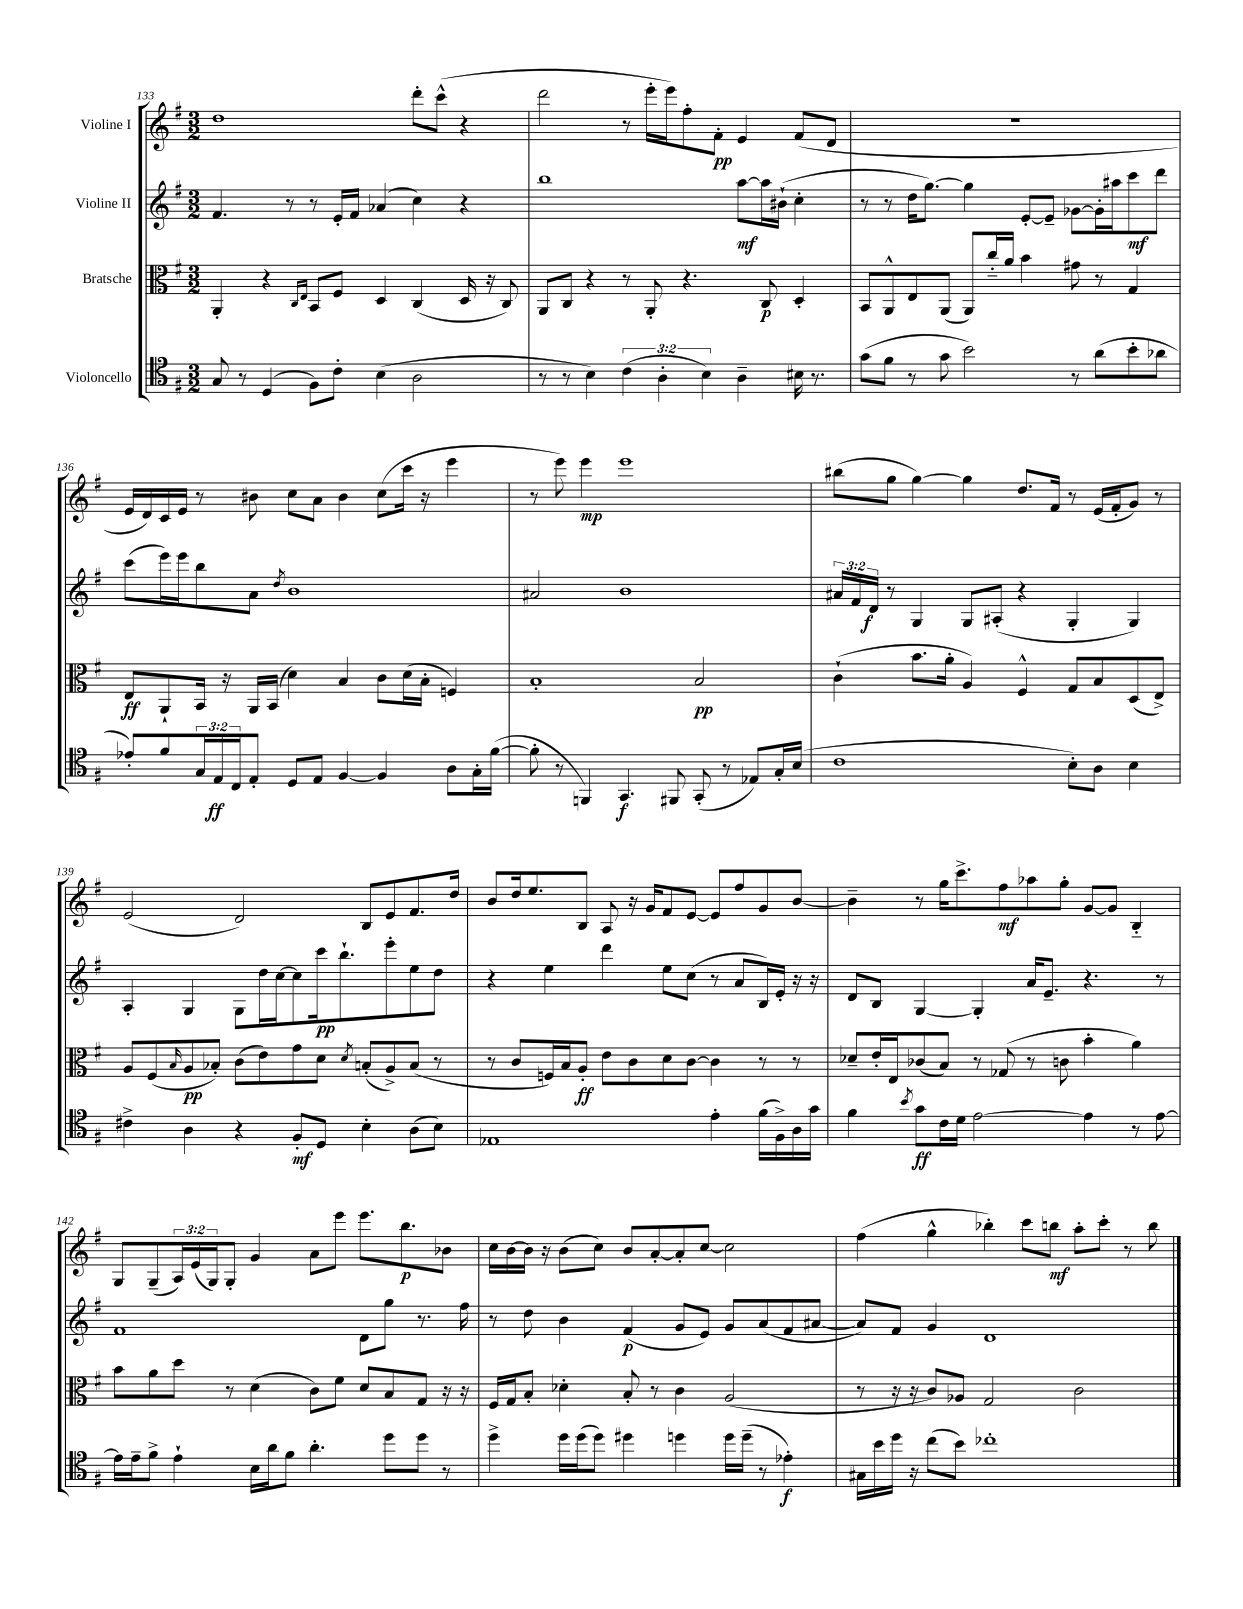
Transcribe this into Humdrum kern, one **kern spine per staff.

**kern	**dynam	**kern	**dynam	**kern	**dynam	**kern	**dynam
*part4	*part4	*part3	*part3	*part2	*part2	*part1	*part1
*staff4	*staff4	*staff3	*staff3	*staff2	*staff2	*staff1	*staff1
*I"Violoncello	*	*I"Bratsche	*	*I"Violine II	*	*I"Violine I	*
*clefC4	*	*clefC3	*	*clefG2	*	*clefG2	*
*k[f#]	*	*k[f#]	*	*k[f#]	*	*k[f#]	*
*M3/2	*	*M3/2	*	*M3/2	*	*M3/2	*
=133	=133	=133	=133	=133	=133	=133	=133
8G/	.	4AA'/	.	4.f#/	.	1dd	.
8r	.	.	.	.	.	.	.
(4D/	.	4r	.	.	.	.	.
.	.	.	.	8r	.	.	.
.	.	16qqC/LL	.	.	.	.	.
.	.	16qqE/JJ	.	.	.	.	.
8F#\L)	.	8BB/L	.	8r	.	.	.
8c'\J	.	8F#/J	.	16e'/LL	.	.	.
.	.	.	.	16f#/JJ	.	.	.
(4B\	.	4D/	.	(4a-X/	.	.	.
2A\	.	(4C/	.	4cc\)	.	8ddd'\L	.
.	.	.	.	.	.	(8ccc^^\J	.
.	.	16D/	.	4r	.	4r	.
.	.	16r	.	.	.	.	.
.	.	8C/)	.	.	.	.	.
=134	=134	=134	=134	=134	=134	=134	=134
8r	.	8AA/L	.	1bb	.	2ddd\	.
8r	.	8C/J	.	.	.	.	.
4B\)	.	4r	.	.	.	.	.
(6c\	.	8r	.	.	.	8r	.
.	.	8AA'/	.	.	.	16eee'\LL	.
6A'\	.	.	.	.	.	.	.
.	.	.	.	.	.	16eee\J)	.
.	.	4.r	.	.	.	8ff#'\	.
6B\)	.	.	.	.	.	.	.
.	.	.	.	.	.	8f#'\J	pp
4A~\	.	.	.	[8aa\L	mf	4e/	.
.	.	8C/	p	16aa\L]	.	.	.
.	.	.	.	(16b#X`\JJ	.	.	.
16B#X\	.	4D'/	.	4cc'\	.	(8f#/L	.
8.r	.	.	.	.	.	.	.
.	.	.	.	.	.	8d/J	.
=135	=135	=135	=135	=135	=135	=135	=135
(8g\L	.	8BB/L	.	8r	.	1.r	.
8f#\J	.	8AA^^/	.	8r	.	.	.
8r	.	8E/	.	16dd\KL	.	.	.
.	.	.	.	[8.gg\J)	.	.	.
8g\	.	(8AA/J	.	.	.	.	.
2b\)	.	8AA/L)	.	4gg\]	.	.	.
.	.	16cc/L	.	.	.	.	.
.	.	16a/JJ	.	.	.	.	.
.	.	4b\	.	[8e'/L	.	.	.
.	.	.	.	8e~/J]	.	.	.
8r	.	8g#X\	.	[8g-X\L	.	.	.
(8a\L	.	8r	.	16g-'\L]	.	.	.
.	.	.	.	16aa#X\J	.	.	.
8b'\	.	4G/	.	8ccc\	mf	.	.
8a-X\J	.	.	.	8ddd\J	.	.	.
!!LO:LB:g=z
=136	=136	=136	=136	=136	=136	=136	=136
8e-X'/L)	.	8E/L	ff	(8ccc\L	.	16e/LL	.
.	.	.	.	.	.	16d/)	.
8f#/	.	8AA`/	.	16eee\L)	.	16c/	.
.	.	.	.	16eee\J	.	16e/JJ	.
24G/L	.	16BB/Jk	.	8bb\	.	8r	.
24E/	ff	.	.	.	.	.	.
.	.	16r	.	.	.	.	.
24C/J	.	.	.	.	.	.	.
8E'/J	.	16AA/LL	.	8a\J	.	8b#X\	.
.	.	(16BB/JJ	.	.	.	.	.
.	.	.	.	8qdd/	.	.	.
8D/L	.	4d\)	.	1b	.	8cc\L	.
8E/J	.	.	.	.	.	8a\J	.
[4F#/	.	4B/	.	.	.	4b#\	.
4F#/]	.	8c\L	.	.	.	(8cc\L	.
.	.	(16d\L	.	.	.	16ccc\Jk	.
.	.	16B'\JJ	.	.	.	16r	.
8A\L	.	4Fn/)	.	.	.	4eee\	.
16G'\L	.	.	.	.	.	.	.
([16f#\JJ	.	.	.	.	.	.	.
=137	=137	=137	=137	=137	=137	=137	=137
8f#'\]	.	1B'	.	2a#X/	.	8r	.
8r	.	.	.	.	.	8eee\)	.
4FFn/)	.	.	.	.	.	4eee\	mp
4.GG/	f	.	.	1b	.	1eee	.
8FF#X/	.	.	.	.	.	.	.
(8GG'/	.	2B/	pp	.	.	.	.
8r	.	.	.	.	.	.	.
8E-X/L)	.	.	.	.	.	.	.
16G'/L	.	.	.	.	.	.	.
(16B/JJ	.	.	.	.	.	.	.
=138	=138	=138	=138	=138	=138	=138	=138
1c	.	(4c`\	.	24a#X/LL	.	(8bb#X\L	.
.	.	.	.	24f#/	.	.	.
.	.	.	.	24d/JJ	f	.	.
.	.	.	.	8r	.	8gg\J	.
.	.	8.b\L	.	4G/	.	[4gg\)	.
.	.	16a'\Jk	.	.	.	.	.
.	.	4A/)	.	8G/L	.	4gg\]	.
.	.	.	.	(8A#X'/J	.	.	.
.	.	4F#^^/	.	4r	.	8.dd/L	.
.	.	.	.	.	.	16f#/Jk	.
8B'\L)	.	8G/L	.	4G'/	.	8r	.
8A\J	.	8B/	.	.	.	(16e/LL	.
.	.	.	.	.	.	16f#'/J	.
4B\	.	(8D/	.	4G/)	.	8g/J)	.
.	.	8E^/J)	.	.	.	8r	.
!!LO:LB:g=z
=139	=139	=139	=139	=139	=139	=139	=139
4c#X^\	.	8A/L	.	4A'/	.	(2e/	.
.	.	(8F#/	.	.	.	.	.
.	.	16qqB/	.	.	.	.	.
4A\	.	8A/	pp	4G/	.	.	.
.	.	8B-X'/J)	.	.	.	.	.
4r	.	(8c\L	.	8G\L	.	2d/)	.
.	.	8e\)	.	16dd\L	.	.	.
.	.	.	.	[16cc\J	.	.	.
8F#'/L	mf	8g\	.	8cc\]	.	.	.
8D/J	.	8d\J	.	16ccc\k	pp	.	.
.	.	.	.	8.bb`\	.	.	.
.	.	8qd/	.	.	.	.	.
4B'\	.	(8Bn'/L	.	.	.	8B/L	.
.	.	8A^/)	.	8eee'\	.	8e/	.
(8A\L	.	(8B/J	.	8ee\	.	8.f#/	.
8B\J)	.	8r	.	8dd\J	.	.	.
.	.	.	.	.	.	16dd/Jk	.
=140	=140	=140	=140	=140	=140	=140	=140
1E-X	.	8r	.	4r	.	8b/L	.
.	.	8c/L	.	.	.	16dd/k	.
.	.	.	.	.	.	8.ee/	.
.	.	16Fn/L)	.	4ee\	.	.	.
.	.	16B/J	.	.	.	.	.
.	.	8A'/J	ff	.	.	8B/J	.
.	.	8e\L	.	4ddd\	.	8A/	.
.	.	8c\	.	.	.	16r	.
.	.	.	.	.	.	16g/KL	.
.	.	8d\	.	8ee\L	.	8f#/	.
.	.	[8c\J	.	(8cc\J	.	[8e/J	.
4e'\	.	4c\]	.	8r	.	8e/L]	.
.	.	.	.	8a/L	.	8ff#/	.
(16f#\LL	.	8r	.	16B/L)	.	8g/	.
16F#^\)	.	.	.	16e'/JJ	.	.	.
16A\	.	8r	.	16r	.	[8b/J	.
16g\JJ	.	.	.	16r	.	.	.
=141	=141	=141	=141	=141	=141	=141	=141
4f#\	.	8d-X~/L	.	8d/L	.	4b~\]	.
.	.	16e'/L	.	8B/J	.	.	.
.	.	16E/J	.	.	.	.	.
8qb/	.	.	.	.	.	.	.
8g\L	ff	(8c-X/	.	[4G/	.	8r	.
16c\L	.	8B/J)	.	.	.	16gg\KL	.
16d\JJ	.	.	.	.	.	8.ccc^\	.
[2e\	.	8r	.	4G'/]	.	.	.
.	.	(8G-X/	.	.	.	8ff#\	mf
.	.	8r	.	16a/KL	.	8aa-X\	.
.	.	.	.	8.e~/J	.	.	.
.	.	8cn\	.	.	.	8gg'\J	.
4e\]	.	4b'\	.	4.r	.	[8g/L	.
.	.	.	.	.	.	8g/J]	.
8r	.	4a\)	.	.	.	4B/	.
[8e\	.	.	.	8r	.	.	.
!!LO:LB:g=z
=142	=142	=142	=142	=142	=142	=142	=142
16e\LL]	.	8b\L	.	1f#	.	8G/L	.
16e~\J	.	.	.	.	.	.	.
8f#^\J	.	8a\	.	.	.	(8G~/	.
4e`\	.	8dd\J	.	.	.	24A/L)	.
.	.	.	.	.	.	(24e/	.
.	.	.	.	.	.	24G/J)	.
.	.	8r	.	.	.	8G'/J	.
16B\LL	.	(4d\	.	.	.	4g/	.
16a\J	.	.	.	.	.	.	.
8f#\J	.	.	.	.	.	.	.
4.a'\	.	8c\L)	.	.	.	8a\L	.
.	.	8f#\J	.	.	.	8eee\J	.
.	.	8d/L	.	8d\L	.	8.eee\L	.
8dd\L	.	8B/	.	8gg\J	.	.	.
.	.	.	.	.	.	8.bb\	p
8dd\J	.	8G/J	.	8.r	.	.	.
8r	.	16r	.	.	.	8b-X\J	.
.	.	16r	.	16ff#\	.	.	.
=143	=143	=143	=143	=143	=143	=143	=143
4dd^\	.	16F#/LL	.	8r	.	16cc\LL	.
.	.	16G/J	.	.	.	[16b\	.
.	.	8B'/J	.	8dd\	.	16b\JJ]	.
.	.	.	.	.	.	16r	.
16dd\LL	.	4d-X'\	.	4b\	.	(8b\L	.
(16dd\J	.	.	.	.	.	.	.
8dd\J)	.	.	.	.	.	8cc\J)	.
4dd#X\	.	8B'/	.	(4f#/	p	8b/L	.
.	.	8r	.	.	.	[8a'/	.
4ddn\	.	4c\	.	8g/L	.	8a'/]	.
.	.	.	.	8e/J)	.	[8cc/J	.
16dd\LL	.	(2A/	.	8g/L	.	2cc\]	.
(16dd~\JJ	.	.	.	.	.	.	.
8r	.	.	.	(8a/	.	.	.
4e-X'\)	f	.	.	8f#/	.	.	.
.	.	.	.	[8a#X/J	.	.	.
=144	=144	=144	=144	=144	=144	=144	=144
16G#X\LL	.	8r	.	8a#/L])	.	(4ff#\	.
16b\	.	.	.	.	.	.	.
16dd\JJ	.	16r	.	8f#/J	.	.	.
16r	.	16r	.	.	.	.	.
(8cc\L	.	8c/L)	.	4g/	.	4gg^^\	.
8b\J)	.	8A-X/J	.	.	.	.	.
1cc-X'	.	2G/	.	1d	.	4bb-X'\)	.
.	.	.	.	.	.	8ccc\L	.
.	.	.	.	.	.	8bbn\J	mf
.	.	2c\	.	.	.	8aa'\L	.
.	.	.	.	.	.	8ccc'\J	.
.	.	.	.	.	.	8r	.
.	.	.	.	.	.	8bb\	.
==	==	==	==	==	==	==	==
*-	*-	*-	*-	*-	*-	*-	*-
